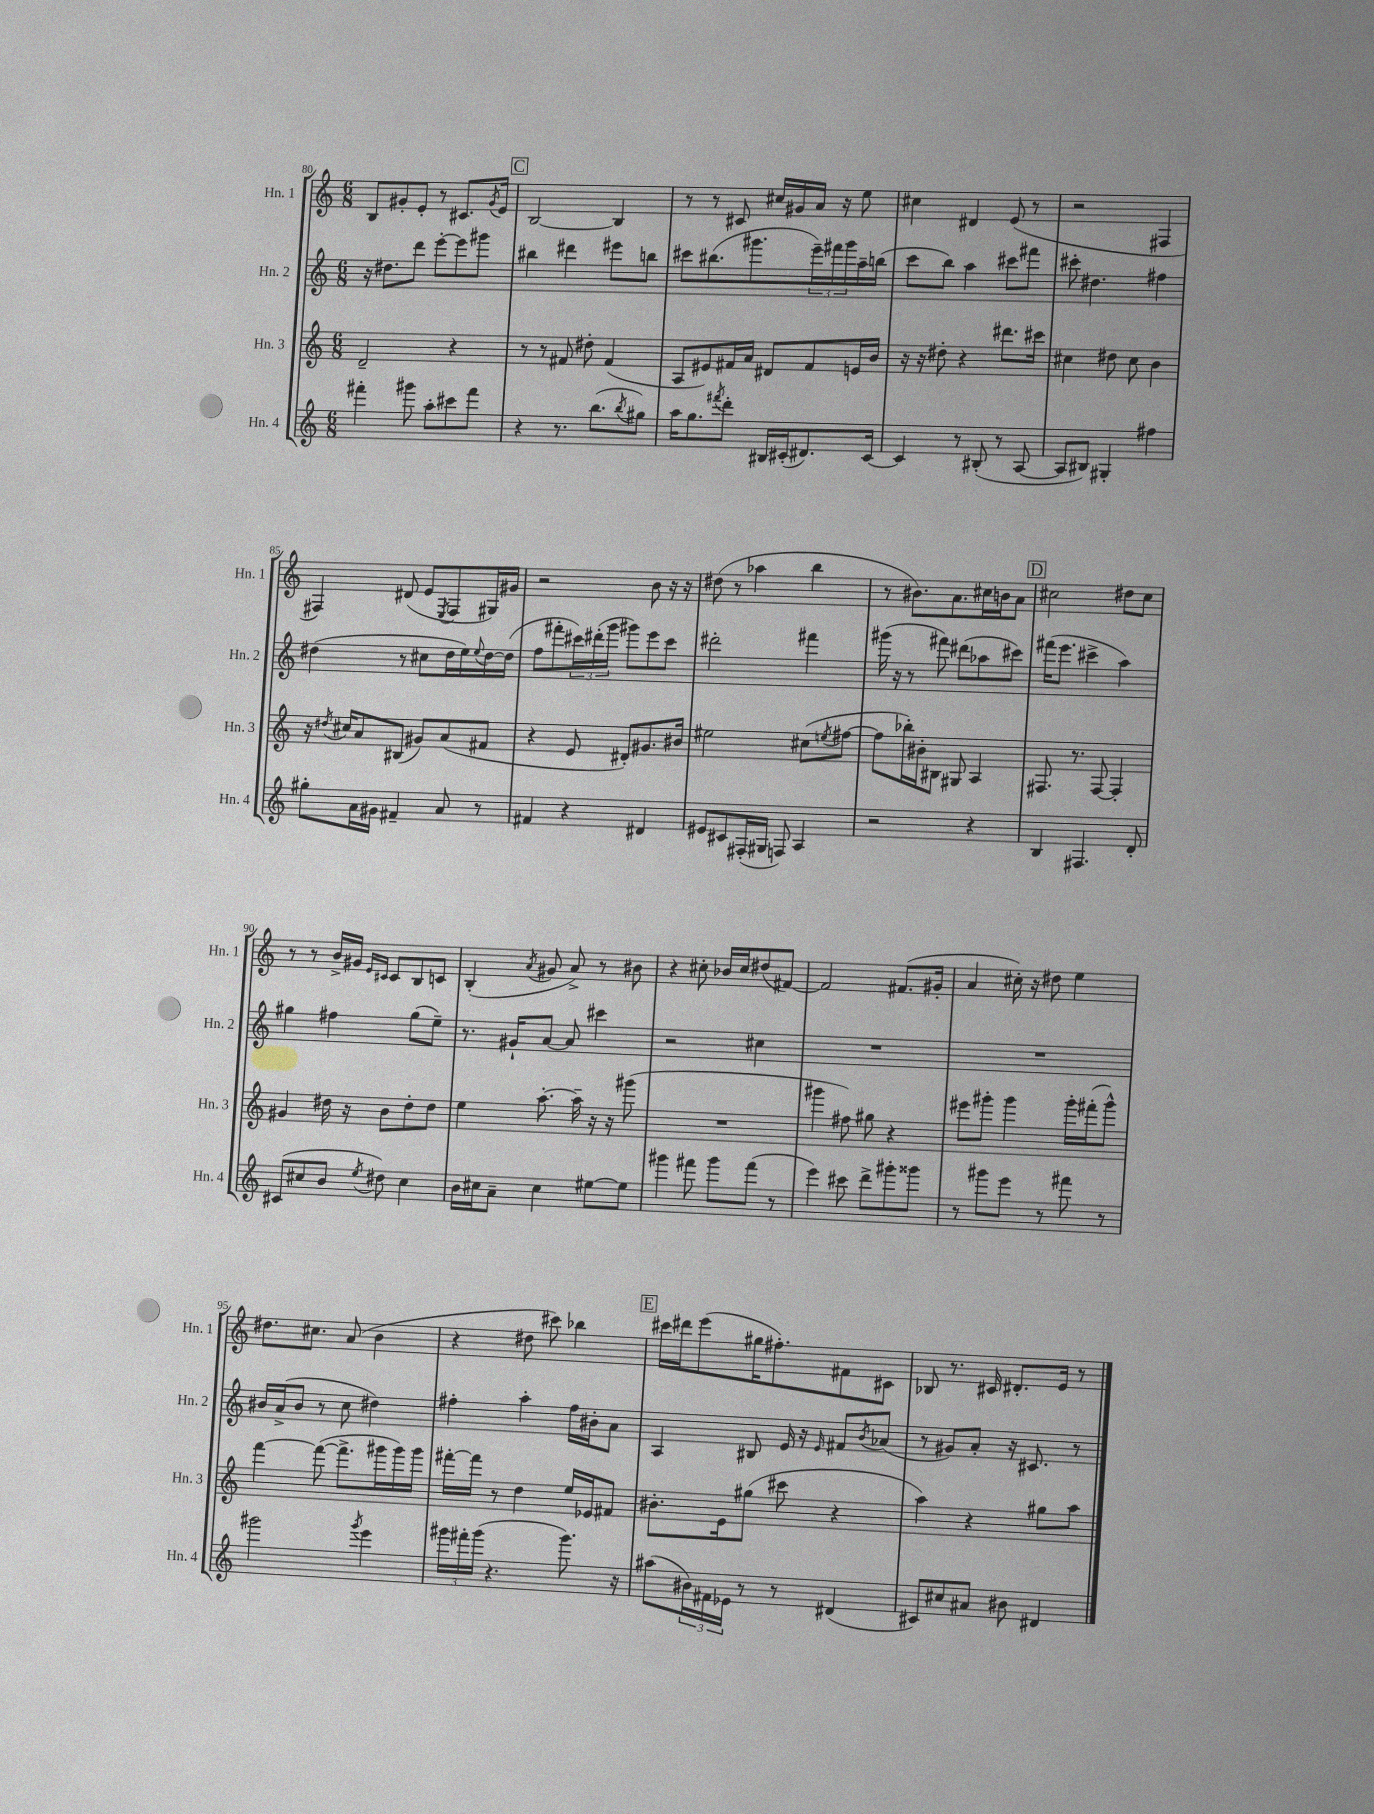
<<
\new StaffGroup <<
\new Staff = "s0" \with { instrumentName = "Hn. 1" shortInstrumentName = "Hn. 1" } {
    \clef treble \key c \major \numericTimeSignature \time 6/8
    b8 gis'8-. e'8-. r8 cis'8. \acciaccatura { gis'8 } e'16 |
    \mark \markup { \box "C" } b2~ b4 |
    r8 r8 cis'8 cis''16 gis'16 a'16 r16 e''8 |
    cis''4 dis'4 e'8( r8 |
    r2 fis4 |
    fis4) dis'8( e'8 \acciaccatura { e8 } fis8 gis16) gis'16 |
    r2 b'8 r16 r16 |
    dis''8( r8 aes''4 b''4 |
    r8 bis'8.) a'8. cis''16 b'16 a'8 |
    \mark \markup { \box "D" } cis''2 dis''8 cis''8 |
    r8 r8 b'16-> gis'16 \grace { e'16 cis'16 } cis'8 b8 c'8 |
    b4-.( \acciaccatura { a'8 } gis'8 a'8->) r8 bis'8 |
    r4 cis''8-. bes'16 cis''16 dis''8( fis'8~) |
    fis'2 fis'8.( gis'16-. |
    a'4 cis''16-.) r16 dis''8 e''4 |
    dis''8. cis''8. a'8( b'4 |
    r4 dis''8 cis'''8) bes''4 |
    \mark \markup { \box "E" } cis'''16 dis'''16 e'''8( gis''16 fis''8.-.) fis'8 cis'8 |
    bes8 r8. cis'16 dis'8.-. e'16 r8 \bar "|." |
}
\new Staff = "s1" \with { instrumentName = "Hn. 2" shortInstrumentName = "Hn. 2" } {
    \clef treble \key c \major \numericTimeSignature \time 6/8
    r16 dis''8. d'''8 e'''8~-. e'''8 gis'''8 |
    \mark \markup { \box "C" } bis''4 dis'''4 eis'''8 b''8 |
    cis'''8 bis''8.( gis'''8. \tuplet 3/2 { e'''16--) fis'''16 gis'''16 } a''16-- b''16( |
    c'''8 b''8) a''4 cis'''8 fis'''8 |
    cis'''8-. dis''4. fis''4 |
    dis''4( r8 cis''8 dis''16 e''16) \appoggiatura { e''8 } dis''16~ dis''16( |
    f''8 fis'''8-. \tuplet 3/2 { cis'''16) dis'''16-.( g'''16 } gis'''8) e'''8 cis'''8 |
    dis'''2-. fis'''4 |
    gis'''16( r16 r8 fis'''8) dis'''8( aes''8 cis'''8) |
    \mark \markup { \box "D" } fis'''16( e'''8. cis'''4-> a''4) |
    gis''4 fis''4 gis''8( e''8--) |
    r8. gis'16-! a'8~ a'8 cis'''4 |
    r2 cis''4 |
    R2. |
    R2. |
    bis'16 a'16->( bis'8 r8 c''8 dis''4) |
    fis''4-. a''4-. fis''16 bis'16-. a'8 |
    \mark \markup { \box "E" } a4 bis8 e'16 r16 \grace { e'16 } fis'8 \acciaccatura { b'8 } aes'8( |
    r8 gis'8) a'8-. r16 cis'8. r8 \bar "|." |
}
\new Staff = "s2" \with { instrumentName = "Hn. 3" shortInstrumentName = "Hn. 3" } {
    \clef treble \key c \major \numericTimeSignature \time 6/8
    d'2-- r4 |
    \mark \markup { \box "C" } r8 r8 fis'8 dis''8-. fis'4( |
    a8 eis'8) fis'16 a'16 dis'8 fis'8 e'16 b'16 |
    r16 r16 dis''8-. r4 dis'''8. cis'''16 |
    cis''4 dis''8 cis''8 b'4 |
    r16 \acciaccatura { dis''8 } cis''16 a'8 bis8( gis'8) a'8( fis'8 |
    r4 e'8 dis'8-.) gis'8. bis'16 |
    eis''2 cis''8( \acciaccatura { e''8 } fis''8~ |
    fis''8 bes''16-.) bis'16-. bis8 gis8 a4 |
    \mark \markup { \box "D" } fis8. r8. fis8~ fis4-. |
    gis'4 dis''16 r16 b'8 dis''8-. dis''8 |
    e''4 a''8.~-. a''16-- r16 r16 gis'''8( |
    R2. |
    gis'''4 fis''8) gis''8 r4 |
    eis'''8 gis'''8-. gis'''4 gis'''16-. fis'''16-.( gis'''8-^) |
    f'''4~ f'''8~( f'''8.-> gis'''16 gis'''16) gis'''16 |
    fis'''16~-. fis'''16 r8 d''4 e''16 ees'16 fis'8 |
    \mark \markup { \box "E" } bis'8.-. e'16 gis''8( cis'''8 r4 |
    a''4) r4 gis''8 a''8 \bar "|." |
}
\new Staff = "s3" \with { instrumentName = "Hn. 4" shortInstrumentName = "Hn. 4" } {
    \clef treble \key c \major \numericTimeSignature \time 6/8
    fis'''4-. gis'''8 a''8-. cis'''8 fis'''8 |
    \mark \markup { \box "C" } r4 r8. b''8.( \acciaccatura { b''8 } gis''8) |
    a''16 g''8. \acciaccatura { fis'''8 } d'''8-. bis16 cis'16-.( dis'8.) cis'16~ |
    cis'4 r8 bis8-.( r8 a8~ |
    a8 bis8) gis4-. fis''4 |
    gis''8-. a'16 gis'16 fis'4-- a'8 r8 |
    fis'4 r4 dis'4 |
    eis'8 cis'8 fis16-.( gis16 f8) a4 |
    r2 r4 |
    \mark \markup { \box "D" } b4 fis4. d'8-. |
    cis'8( cis''8 b'8 \acciaccatura { e''8 } dis''8) cis''4 |
    b'16 cis''16 a'8-- cis''4 eis''8~ eis''8 |
    gis'''4 fis'''8 gis'''8 fis'''8( r8 |
    e'''4) cis'''8 d'''8-> gis'''8-. gisis'''8 |
    r8 gis'''8 e'''8 r8 fis'''8 r8 |
    gis'''2 \acciaccatura { gis'''8 } e'''4 |
    \tuplet 3/2 { gis'''16 fis'''16-. gis'''16( } r4. gis'''8.) r16 |
    \mark \markup { \box "E" } ais''8( \tuplet 3/2 { bis'16) fis'16 ees'16 } r8 r8 dis'4( |
    cis'8) cis''8 ais'8 bis'8 dis'4 \bar "|." |
}
>>
>>
\layout { \context { \Score currentBarNumber = #80 } }
